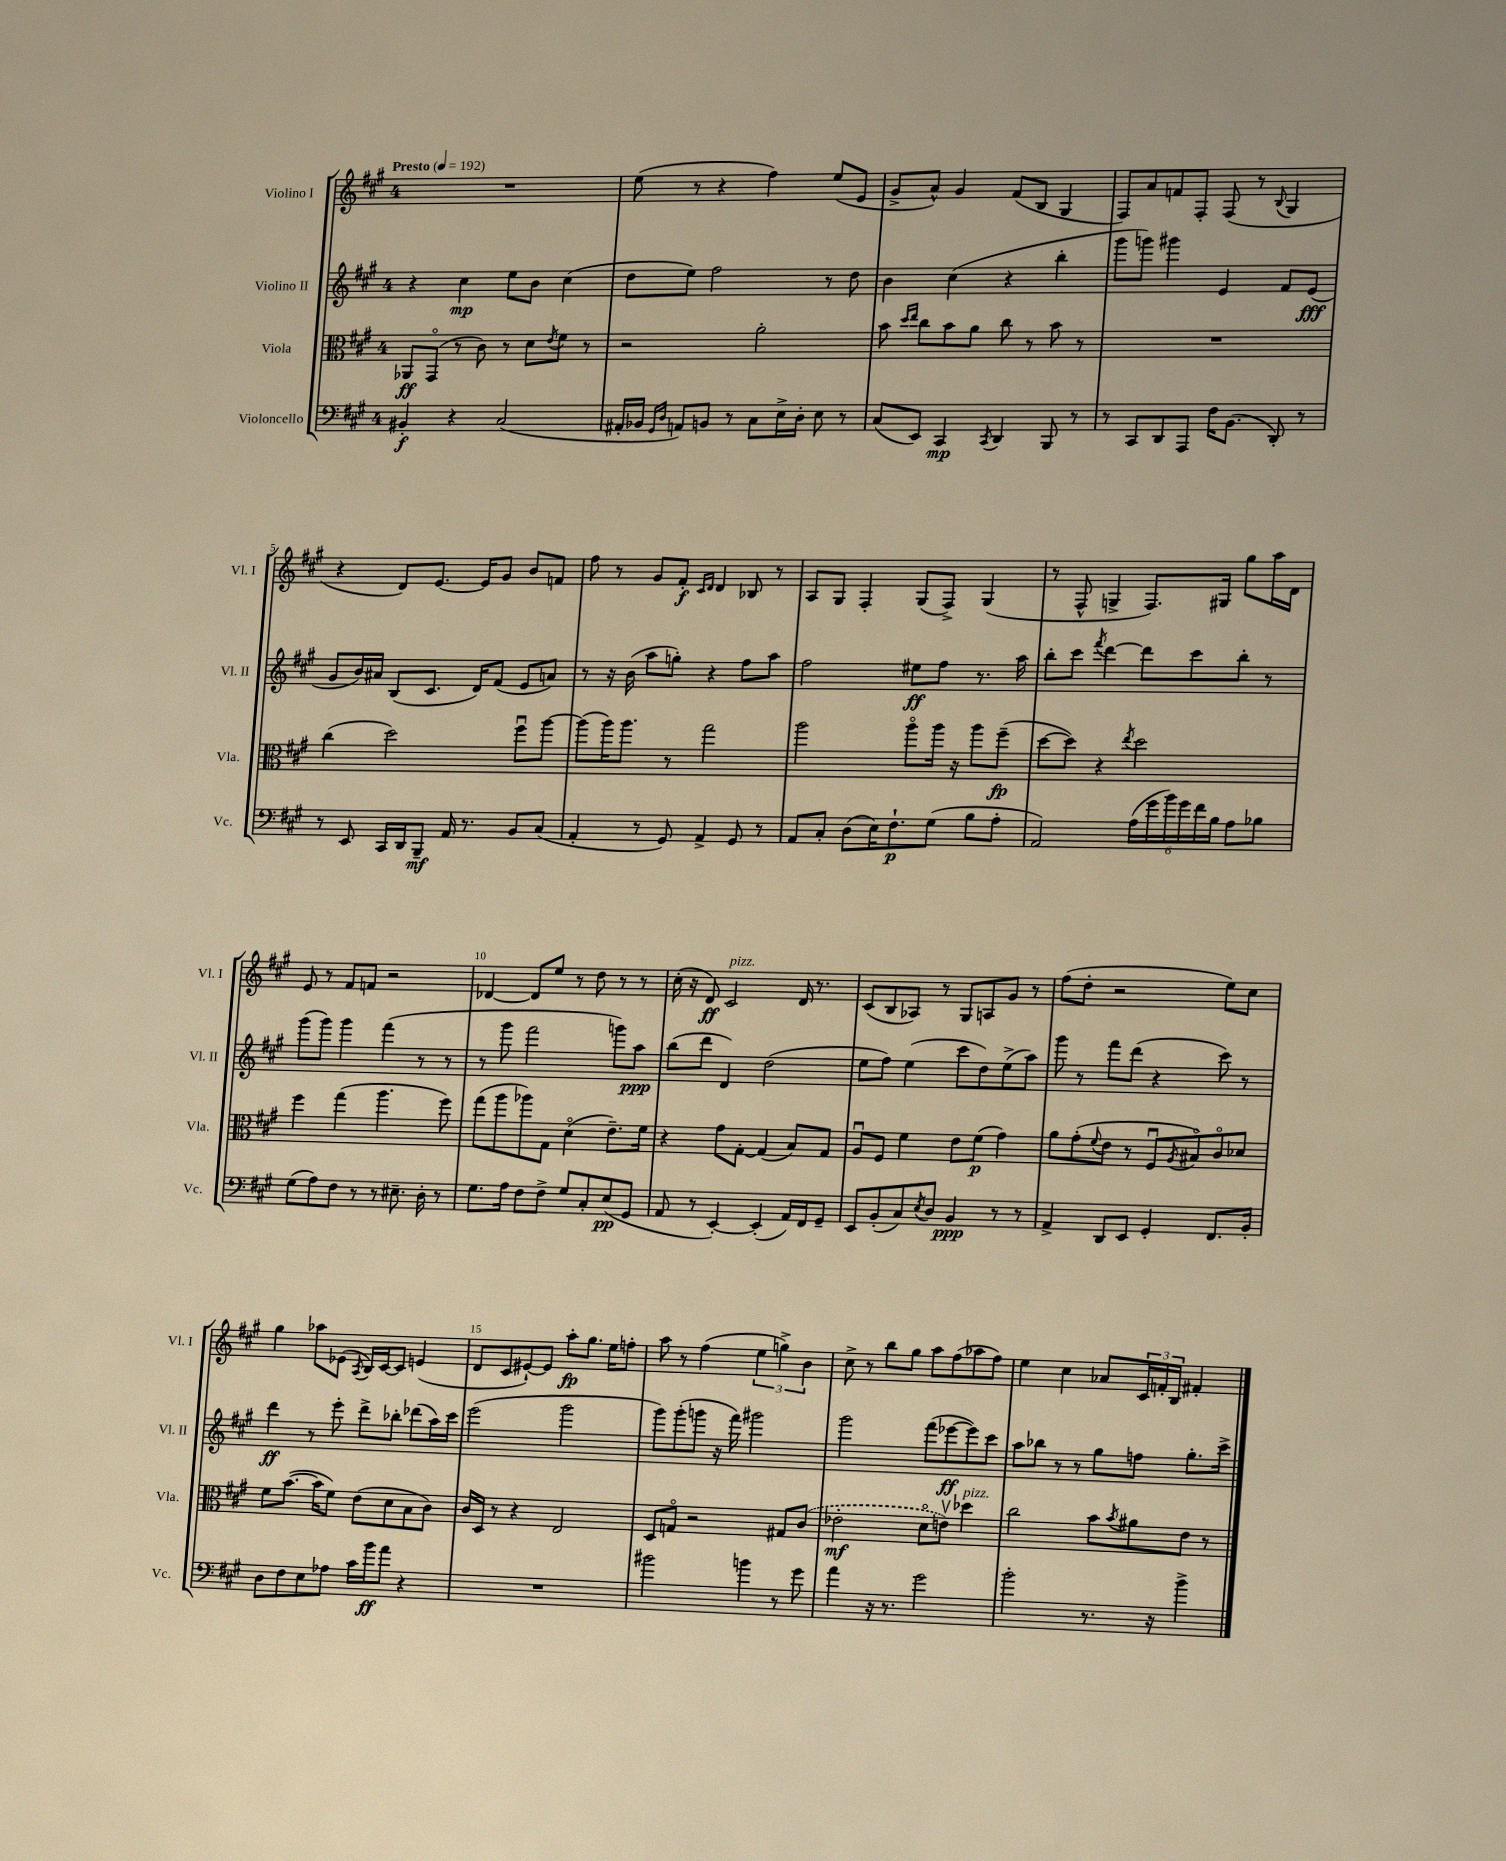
<<
\new StaffGroup <<
\new Staff = "s0" \with { instrumentName = "Violino I" shortInstrumentName = "Vl. I" } {
    \clef treble \key a \major \once \override Staff.TimeSignature.style = #'single-digit \time 4/4 \tempo "Presto" 4 = 192
    R1 |
    e''8( r8 r4 fis''4) e''8( e'8 |
    gis'8-> a'8-^) gis'4 fis'8( b8 gis4 |
    fis8) a'8 f'8 fis8-. fis8( r8 \appoggiatura { b8 } gis4 |
    r4 d'8) e'8.~ e'16 gis'8 b'8 f'8 |
    fis''8 r8 gis'8 fis'8-.\f \grace { cis'16 d'16 } d'4 bes8 r8 |
    a8 gis8 fis4-. gis8( fis8->) gis4( |
    r8 fis8-^ g4-> fis8.) gis16 gis''8 a''16 d'16 |
    e'8 r8 fis'8 f'8 r2 |
    des'4~ des'8 e''8 r8 d''8 r8 r8 |
    cis''16-.( r16 d'8\ff) cis'2^\markup { \italic "pizz." } d'16 r8. |
    cis'8( b8 aes8) r8 gis8 a8 gis'8 r8 |
    fis''8( d''8-. r2 e''8) cis''8 |
    gis''4 aes''8 ees'8( \acciaccatura { a8 } b16) cis'16~ cis'8 e'4( |
    d'8 cis'8 eis'8~-!) eis'8 a''8-.\fp gis''8. e''16 f''8-. |
    a''8 r8 fis''4( \tuplet 3/2 { e''4 g''4->) b'4 } |
    cis''8-> r8 b''8 gis''8 a''8 fis''8( aes''8 fis''8) |
    e''4 cis''4 aes'8 \tuplet 3/2 { cis'16 f'16-. b16 } fis'4-. \bar "|." |
}
\new Staff = "s1" \with { instrumentName = "Violino II" shortInstrumentName = "Vl. II" } {
    \clef treble \key a \major \once \override Staff.TimeSignature.style = #'single-digit \time 4/4
    r4 cis''4\mp e''8 b'8 cis''4( |
    d''8 e''8) fis''2 r8 d''8 |
    b'4 cis''4( r4 b''4-. |
    gis'''8 g'''8) gis'''4 e'4 fis'8 e'8\fff( |
    gis'8 b'16) ais'16 b8( cis'8. d'16) fis'8( e'8 a'8) |
    r8 r16 b'16( a''8 g''8-.) r4 fis''8 a''8 |
    fis''2 eis''8\ff fis''8 r8. a''16 |
    b''8-. cis'''8 \acciaccatura { fis'''8 } d'''4~ d'''8 cis'''8 b''8-. r8 |
    gis'''8( gis'''8) gis'''4 fis'''4( r8 r8 |
    r8 gis'''8 fis'''2 g'''8) a''8\ppp |
    b''8( d'''8 d'4) d''2( |
    e''8 fis''8) e''4( cis'''8 d''8) e''8->( a''8) |
    gis'''8 r8 fis'''8 d'''8( r4 cis'''8) r8 |
    d'''4\ff r8 e'''8-. d'''8-> bes''8-. des'''8( a''16) cis'''16 |
    e'''2( gis'''2 |
    gis'''8) gis'''8-.( g'''8 r16 fis'''16) gis'''2 |
    gis'''2 fis'''8( ees'''8~\ff ees'''8) cis'''8 |
    a''8 bes''8 r8 r8 gis''8 f''8 gis''8.-. cis'''16-> \bar "|." |
}
\new Staff = "s2" \with { instrumentName = "Viola" shortInstrumentName = "Vla." } {
    \clef alto \key a \major \once \override Staff.TimeSignature.style = #'single-digit \time 4/4
    aes,8\ff gis,8\flageolet( r8 cis'8) r8 d'8 \acciaccatura { e'8 } fis'8 r8 |
    r2 a'2-. |
    b'8 \grace { d''16 e''16 } cis''8 b'8 a'8 cis''8 r8 b'8 r8 |
    R1 |
    cis''4( d''2) fis''8\downbow a''8~ |
    a''8( a''16) a''8. r8 gis''2 |
    a''2 a''8\flageolet a''16 r16 a''8 fis''8--\fp( |
    d''8~ d''8) r4 \acciaccatura { e''8 } d''2 |
    fis''4 gis''4( a''4. fis''8) |
    gis''8( a''8 aes''8) gis8 d'4\flageolet( e'8.--) fis'16 |
    r4 gis'8 gis8~-. gis4( b8) gis8 |
    a8\downbow fis8 fis'4 e'8 fis'8\p( gis'4) |
    a'8 gis'8-.( \appoggiatura { fis'8 } e'8 r8 fis8\downbow \acciaccatura { a8 } bis8\flageolet) cis'8\flageolet des'8 |
    fis'8 b'8.~( b'16 fis'8) e'8( d'8 b8 cis'8) |
    cis'16 d16 r8 r4 e2 |
    d8 g8\flageolet r2 gis8 \once \slurDashed cis'8( |
    ees'2-.\mf d'8\flageolet e'8\upbow) des''4^\markup { \italic "pizz." } |
    cis''2 b'8 \acciaccatura { b'8 } ais'8 e'8 r8 \bar "|." |
}
\new Staff = "s3" \with { instrumentName = "Violoncello" shortInstrumentName = "Vc." } {
    \clef bass \key a \major \once \override Staff.TimeSignature.style = #'single-digit \time 4/4
    bis,4-.\f r4 cis2( |
    ais,16-. bes,16 \grace { gis,16 d16 } a,8) b,8 r8 cis8 e16-> d16-. e8 r8 |
    cis8( e,8) cis,4\mp \acciaccatura { cis,8 } d,4 b,,8 r8 |
    r8 cis,8 d,8 a,,8 fis16 b,8.( d,8-.) r8 |
    r8 e,8 cis,16 d,16 b,,8--\mf a,16 r8. b,8 cis8( |
    a,4-. r8 gis,8) a,4-> gis,8 r8 |
    a,8 cis8-. d8( e16) fis8.-!\p gis8( b8 a8-. |
    a,2) \tuplet 6/4 { a16( gis'16 b'16) gis'16 fis'16 b16 } a8 bes8 |
    gis8( a8) fis8 r8 r8 eis8.-- d16-. r8 |
    gis8. a16 fis8 fis8-> gis8 cis8-. e8\pp( gis,8 |
    a,8 r8 e,4~-.) e,4-.( a,16) fis,16 gis,8-- |
    e,8 b,8-.( cis8) \acciaccatura { e8 } d8 b,4\ppp r8 r8 |
    a,4-> d,8 e,8 gis,4-. fis,8. b,16-. |
    d8 fis8 e8 aes8 cis'16 b'16\ff a'8 r4 |
    R1 |
    bis'2 b'4 r8 gis'8 |
    a'4 r16 r8. gis'2 |
    b'2-. r8. r16 b'4-> \bar "|." |
}
>>
>>
\layout { \context { \Score \override BarNumber.break-visibility = ##(#f #t #t) barNumberVisibility = #(every-nth-bar-number-visible 5) } }
